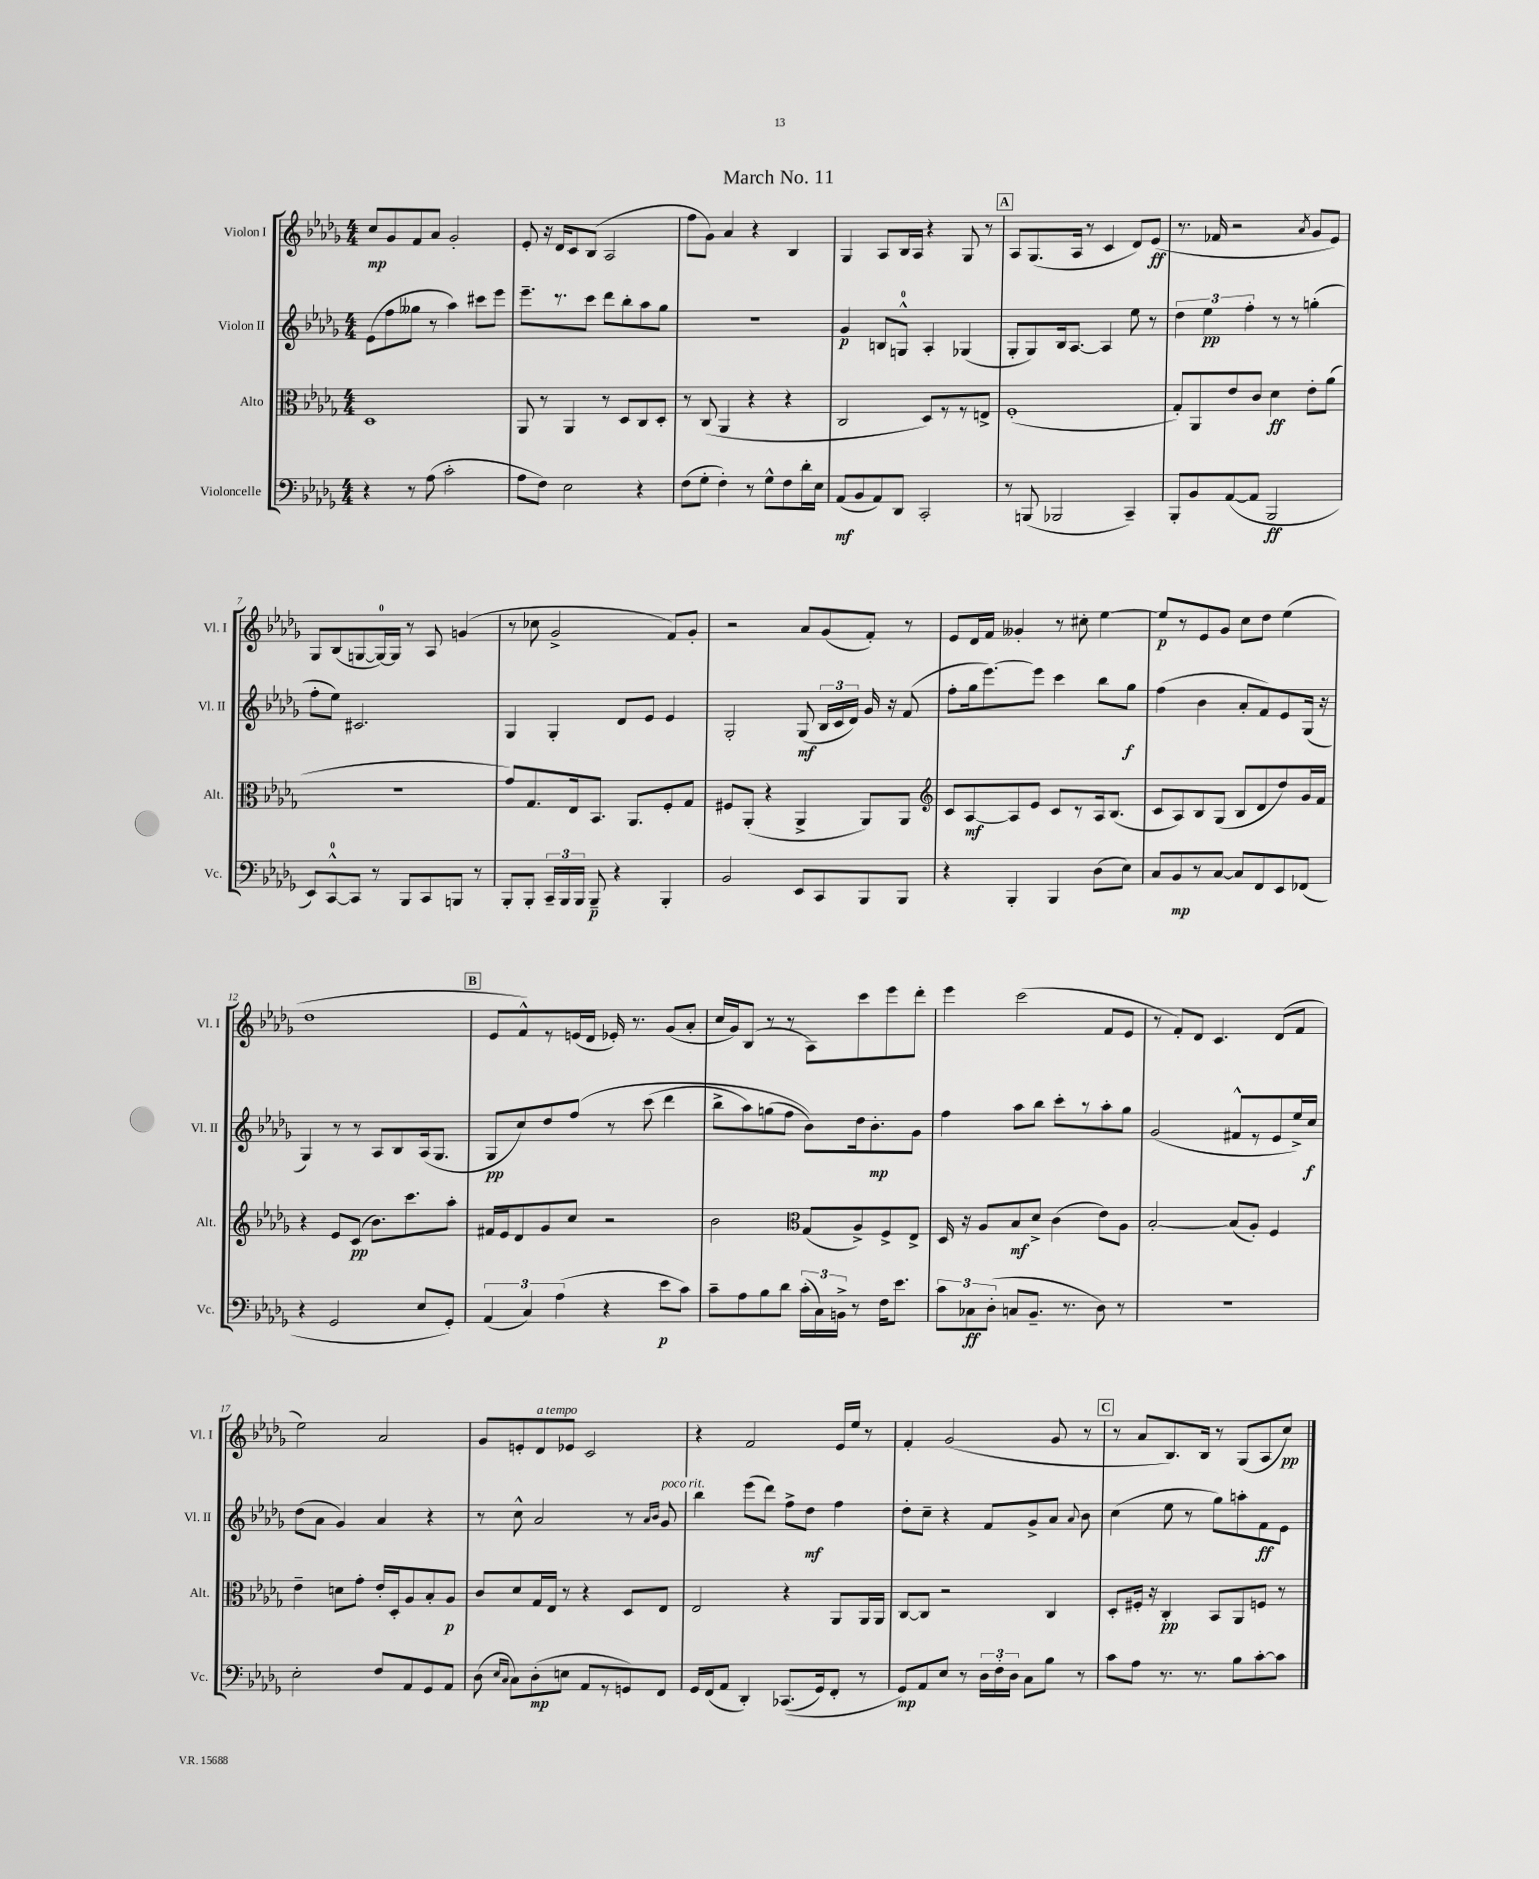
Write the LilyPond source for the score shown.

\header { title = "March No. 11" }
<<
\new StaffGroup <<
\new Staff = "s0" \with { instrumentName = "Violon I" shortInstrumentName = "Vl. I" } {
    \clef treble \key des \major \numericTimeSignature \time 4/4
    \autoBeamOff c''8[\mp ges'8 f'8 aes'8] ges'2-. |
    ees'8-. r16 des'16[ c'8 bes8]( aes2 |
    f''8[ ges'8]) aes'4 r4 bes4 |
    ges4 aes8[ bes16 aes16] r4 ges8 r8 |
    \mark \markup { \box "A" } aes8[ ges8.( aes16] r8 c'4 des'8[) ees'8]\ff( |
    r8. fes'16 r2 \acciaccatura { aes'8 } ges'8[ ees'8]) |
    ges8[ bes8( g8~ g16-0~) g16] r8 aes8 g'4( |
    r8 ces''8 ges'2-> f'8[) ges'8]-. |
    r2 aes'8[ ges'8( f'8]-.) r8 |
    ees'8[ des'16 f'16] geses'4-. r8 cis''8-. ees''4~ |
    ees''8[\p r8 ees'8 ges'8] c''8[ des''8] ees''4( |
    des''1 |
    \mark \markup { \box "B" } ees'8[ f'8-^) r8 e'16( des'16] ees'16-.) r8. ges'8[( aes'8]-. |
    c''16[ ges'16) bes8]( r8 r8 aes8[) c'''8 ees'''8 des'''8]-. |
    ees'''4 c'''2( f'8[ ees'8] |
    r8 f'8[-.) des'8] c'4. des'8[( f'8] |
    ees''2) aes'2 |
    ges'8[ e'8-. des'8^\markup { \italic "a tempo" } ees'8] c'2 |
    r4 f'2 ees'16[ ees''16] r8 |
    f'4-. ges'2( ges'8 r8 |
    \mark \markup { \box "C" } r8 aes'8[ bes8.) bes16] r8 ges8[( aes8 c''8]\pp) \bar "|." |
}
\new Staff = "s1" \with { instrumentName = "Violon II" shortInstrumentName = "Vl. II" } {
    \clef treble \key des \major \numericTimeSignature \time 4/4
    \autoBeamOff ees'8[( f''8 geses''8] r8 aes''4) cis'''8[ ees'''8] |
    ees'''8.[-- r8. c'''8] des'''8[ bes''8-. aes''8 ges''8] |
    R1 |
    ges'4\p b8[ g8]-0-^ aes4-. ges4( |
    \mark \markup { \box "A" } ges8[-. ges8) bes16 aes8.]~ aes4 ees''8 r8 |
    \tuplet 3/2 { des''4 ees''4\pp f''4-. } r8 r8 g''4-.( |
    f''8[-. ees''8]) cis'2. |
    ges4 ges4-. des'8[ ees'8] ees'4 |
    ges2-. ges8\mf( \tuplet 3/2 { bes16[ c'16 des'16]) } ges'16 r16 f'8( |
    f''8[-. ges''16 ees'''8.~) ees'''8] c'''4 bes''8[ ges''8]\f |
    f''4( bes'4 aes'8[-. f'8) ees'8 ges16]( r16 |
    ges4) r8 r8 aes8[ bes8 aes16( ges8.] |
    \mark \markup { \box "B" } ges8[\pp c''8) des''8 f''8]\( r8 c'''8( des'''4 |
    bes''8[-> aes''8) g''8( f''8] bes'8[)\) des''16 bes'8.-.\mp ges'8] |
    f''4 aes''8[ bes''8] c'''8[-. r8 aes''8-. ges''8] |
    ges'2( fis'8[-^ r8 ees'8 ees''16->) c''16]\f |
    des''8[( aes'8] ges'4) aes'4 r4 |
    r8 c''8-^ aes'2 r8 \grace { aes'16[ bes'16] } ges'8^\markup { \italic "poco rit." } |
    bes''4 ees'''8[( des'''8]) f''8[-> des''8]\mf f''4 |
    des''8[-. c''8]-- r4 f'8[ ges'8-> aes'8] \appoggiatura { aes'8 } bes'8 |
    \mark \markup { \box "C" } c''4( ees''8 r8 ges''8[) a''8-. f'8\ff ees'8] \bar "|." |
}
\new Staff = "s2" \with { instrumentName = "Alto" shortInstrumentName = "Alt." } {
    \clef alto \key des \major \numericTimeSignature \time 4/4
    \autoBeamOff des1 |
    aes,8 r8 aes,4 r8 des8[ c8 des8]-. |
    r8 c8( aes,4 r4 r4 |
    c2 des8[) r8 r8 e8]-> |
    \mark \markup { \box "A" } f1-.( |
    ges8[-.) aes,8 ees'8 c'8] des'4\ff ees'8[-. aes'8]( |
    R1 |
    ges'8[) ges8. ees16 bes,8.] aes,8.[ f8-. ges8] |
    fis8[ aes,8]-.( r4 aes,4-> aes,8[) aes,8] |
    \clef treble c'8[ aes8~\mf aes8 ees'8] c'8[ r8 aes16 bes8.]( |
    c'8[ aes8) bes8 ges8]( bes8[ des'8 des''8) ges'16 f'16] |
    r4 ees'8[ c'8]\pp( bes'8.[) c'''8. aes''8]-. |
    \mark \markup { \box "B" } fis'16[ ees'16 des'8 ges'8 c''8] r2 |
    bes'2 \clef alto ges8[( aes8->) f8-> ees8]-> |
    des16 r16 aes8[ bes8\mf des'8]-> c'4( ees'8[) aes8] |
    bes2~-. bes8[( aes8]-.) f4 |
    ees'4-- d'8[ ges'8]-. ees'16[-. des16-. aes8 bes8-. aes8]\p |
    c'8[ des'8 ges16 ees16] r8 r4 des8[ ees8] |
    ees2 r4 aes,8[ aes,16 aes,16] |
    c8[~ c8] r2 c4 |
    \mark \markup { \box "C" } des8[-. fis16]-. r16 c4-.\pp bes,8[ aes,8 f8] r8 \bar "|." |
}
\new Staff = "s3" \with { instrumentName = "Violoncelle" shortInstrumentName = "Vc." } {
    \clef bass \key des \major \numericTimeSignature \time 4/4
    \autoBeamOff r4 r8 aes8( c'2-. |
    aes8[ f8]) ees2 r4 |
    f8[( ges8]-. f4-.) r8 ges8[-^ f8 des'16-. ees16] |
    aes,8[\mf( bes,8 aes,8) des,8] c,2-. |
    \mark \markup { \box "A" } r8 b,,8( bes,,2 c,4--) |
    bes,,8[-. bes,8 aes,8~( aes,8] bes,,2\ff |
    ees,8[) c,8-0~-^ c,8] r8 bes,,8[ c,8 b,,8] r8 |
    bes,,8[-. bes,,8]-. \tuplet 3/2 { c,16[-- bes,,16 bes,,16] } bes,,8--\p r4 bes,,4-. |
    bes,2 ees,8[ c,8 bes,,8 bes,,8] |
    r4 bes,,4-. bes,,4 des8[( ees8]) |
    c8[ bes,8\mp r8 c8]~ c8[ f,8 ees,8 fes,8]( |
    r4 ges,2 ees8[ ges,8]-.) |
    \mark \markup { \box "B" } \tuplet 3/2 { aes,4( c4) aes4( } r4 ees'8[\p c'8]) |
    c'8[-- aes8 bes8 des'8] \tuplet 3/2 { c'16[-.( c16) b,16]-> } r8 f16[ ees'8.] |
    \tuplet 3/2 { c'8[ ces8\ff des8]-.( } c8[ bes,8.]-- r8. des8) r8 |
    r1 |
    ees2-. f8[ aes,8 ges,8 aes,8] |
    des8( \grace { ees16[ c16] } c8[) des8-.\mp( e8] aes,8[ r8 g,8) f,8] |
    ges,16[ f,16( aes,8] des,4-.) ces,8.[(\( ges,16) f,8]-. r8 |
    ges,8[\mp\) aes,8 ees8] r8 \tuplet 3/2 { des16[ f16-. des16] } c8[ bes8] r8 |
    \mark \markup { \box "C" } c'8[ aes8] r8. r8. bes8[ c'8~-. c'8] \bar "|." |
}
>>
>>
